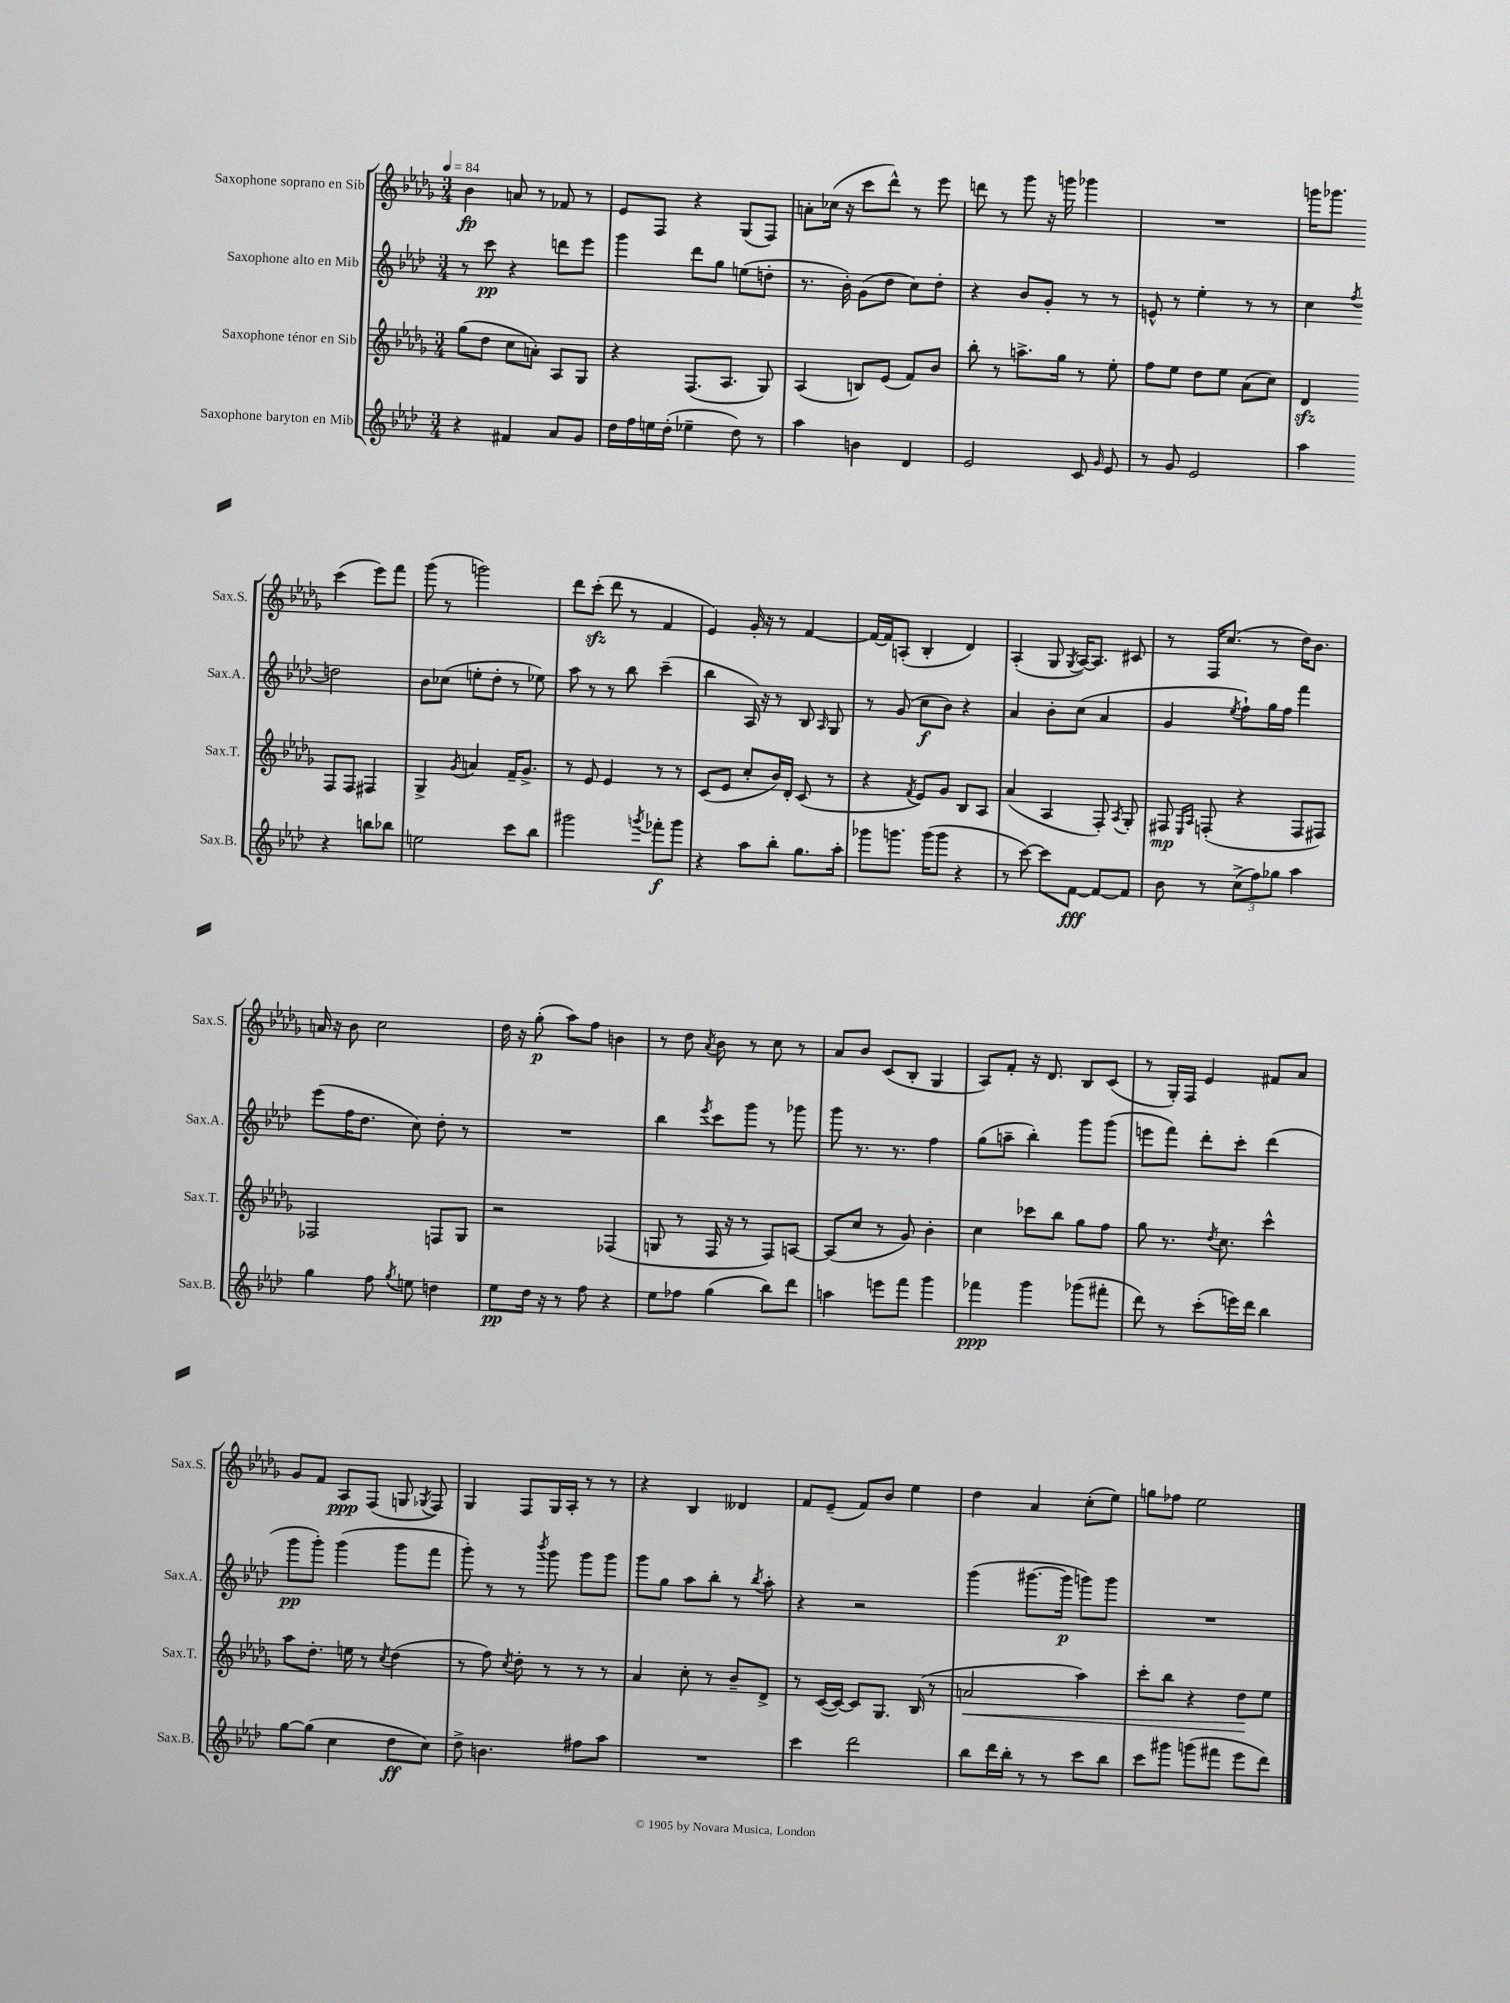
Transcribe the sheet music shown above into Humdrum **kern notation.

**kern	**kern	**kern	**kern
*staff4	*staff3	*staff2	*staff1
*clefG2	*clefG2	*clefG2	*clefG2
*k[b-e-a-d-]	*k[b-e-a-d-g-]	*k[b-e-a-d-]	*k[b-e-a-d-g-]
*M3/4	*M3/4	*M3/4	*M3/4
*MM84	*MM84	*MM84	*MM84
4r	(8gg-	8r	4b-
.	8dd-	8ccc	.
4f#	8cc	4r	8a
.	8a')	.	8r
8a-	8A-	8ddd	8f-
8g	8G-	8eee-	8r
=	=	=	=
16dd-	4r	4ggg	8e-
16ff	.	.	.
16ee	.	.	8F
(16dd-'	.	.	.
4ee-~	(8.F	8ddd-	4r
.	.	8gg	.
.	8.A-	.	.
8dd-)	.	(8ee	(8G-
8r	8G-)	8dd'	8F)
=	=	=	=
4aa-	(4A-	8.r	8a'
.	.	.	(16cc-
.	.	16b-')	16r
4b	8B)	(8g	8ccc
.	(8e-	8dd-	8ddd-^^)
4d-	8f)	8cc)	8r
.	8b-	8dd-'	8eee-
=	=	=	=
2e-	8bb-'	4r	8ddd
.	8r	.	8r
.	8.aa^	8b-	8ggg-
.	.	8g'	16r
.	16gg-	.	16ggg
8c	8r	8r	4ggg-
16qqg	.	.	.
8e-	8ee-'	8r	.
=	=	=	=
8r	8ff	8e^^	2.r
8g	8ee-	8r	.
2e-	8dd-	4ee-'	.
.	8ee-	.	.
.	(8a-	8r	.
.	8cc)	8r	.
=	=	=	=
4aa-	4d-	4cc	16ggg
.	.	.	8.ggg-
.	.	8qff	.
4r	8F	2dd	(4ccc
.	8F	.	.
8bb	4F#	.	8eee-)
8bb-	.	.	8fff
=	=	=	=
2ee	4G-^	8b-	(8ggg-
.	.	(8cc-	8r
.	8qg-	.	.
.	4a	8ee'	2ggg)
.	.	8dd-'	.
8ccc	16f~	8r	.
.	8.g-^	.	.
8bb-	.	8ee-)	.
=	=	=	=
2ggg#	8r	8aa-	8ddd-
.	8e-	8r	(8ccc'
.	4e-	8r	8ddd-
.	.	8bb-	8r
8qggg	.	.	.
8fff-'	8r	(4ccc~	4f
8ggg	8r	.	.
=	=	=	=
4r	(8c	4bb-	4e-)
.	8e-	.	.
8aa-	8cc'	16A-)	16g-'
.	.	16r	16r
8bb-'	16b-)	8r	8r
.	16d-'	.	.
8.gg	(8c	8B-	[4f
.	.	16qqA-	.
.	8r	8G	.
16aa-'	.	.	.
=	=	=	=
8ggg-	4r	8r	16f_
.	.	.	16f]
8.ggg	.	(8g	(8A'
.	8qf	.	.
.	8e-)	8cc	4B-'
(16ggg	.	.	.
8ggg	8g-	8b-)	.
4r	8B-	4r	4d-)
.	8A-	.	.
=	=	=	=
8r	(4a-	4a-	(4A-'
[8ccc)	.	.	.
8ccc]	4A-	8b-'	8G-
.	.	.	8qG-
[8f	.	(8cc	[16A-)
.	.	.	8.A-]
8f_	8F')	4a-	.
.	8qA-	.	.
8f]	8G-'	.	8c#
=	=	=	=
8b-	8F#	4g	8r
.	16qqE-	.	.
.	16qqA-	.	.
8r	(8F'	.	16F
.	.	.	(8.cc
.	.	8qee-	.
(12cc^	4r	8ff`)	.
12ff)	.	.	.
.	.	16gg	8r
12gg-	.	.	.
.	.	16ff	.
4aa-	8F	4fff	16dd-)
.	.	.	8.b-
.	8F#)	.	.
=	=	=	=
4gg	2F-	(8eee-	16a
.	.	.	16r
.	.	16ff	8b-
.	.	8.dd-	.
8ff	.	.	2cc
8qgg	.	.	.
8ee	.	8cc)	.
4dd	8F	8dd-'	.
.	8G-	8r	.
=	=	=	=
8ee-	2r	2.r	16dd-
.	.	.	16r
16dd-	.	.	(8gg-'
16r	.	.	.
8r	.	.	8aa-)
8ff	.	.	8ff
4r	(4F-	.	4b
=	=	=	=
8ee-	8G	4bb-	8r
8ff-	8r	.	8dd-
.	.	8qeee-	8qa-
(4gg	16F	8ccc	8b-
.	16r	.	.
.	8r	8ggg	8r
8bb-)	8F)	8r	8cc
8ddd-	[8A	8ggg-	8r
=	=	=	=
4aa	(8A]	8ggg	8a-
.	8cc	8.r	8b-
8eee	8r	.	(8c
.	.	8.r	.
8fff	8g-)	.	8B-'
4ggg	4b-'	4ff	4G-
=	=	=	=
4fff-	4cc	(8gg	8A-)
.	.	8aa~	8f'
4ggg	8ccc-	4bb-')	16r
.	.	.	8.d-
.	8bb-	.	.
(8ggg-	8gg-	8ggg	8B-
8fff#'	8ff	(8ggg	(8c
=	=	=	=
8ddd-)	8gg-	8eee	8r
8r	8.r	8fff)	16G-')
.	.	.	16F
(8ccc'	.	8ddd-'	4e-
.	8qdd-	.	.
.	8.cc	.	.
16eee)	.	8ccc'	.
16ddd-	.	.	.
4bb-	4ccc^^	(4ddd-	8f#
.	.	.	8a-
=	=	=	=
[8gg	8aa-	8ggg	8g-
(8gg]	8.dd-'	8ggg')	8f
4cc	.	(4ggg	8A-
.	16ee	.	.
.	8r	.	(8F
.	8qcc	.	.
8dd-	(4dd-	8ggg	8G
.	.	.	8qG-
8cc)	.	8fff	8F)
=	=	=	=
8dd-^	8r	8ggg')	4G-
4.b	8ff)	8r	.
.	8qcc	.	.
.	8dd-'	8r	8F
.	.	8qbbb-	.
.	8r	8ggg	16G-
.	.	.	16A-'
8ff#	8r	8ggg	8r
8aa-	8r	8ggg	8r
=	=	=	=
2.r	4a-	8ggg	4r
.	.	8gg	.
.	8cc'	8aa-	4B-
.	8r	8bb-'	.
.	8b-~	8r	4d--
.	.	8qbb-	.
.	8d-^	8aa-'	.
=	=	=	=
4ccc	8r	4r	8f
.	([16c	.	(8e-~
.	16c_)	.	.
2ddd-	8c]	2r	8f)
.	8.G-	.	8b-
.	.	.	4ee-
.	(16B-	.	.
.	8r	.	.
=	=	=	=
8bb-	2a	(4ggg	4dd-
16ddd-	.	.	.
16bb-'	.	.	.
8r	.	[8.ggg#	4a-
8r	.	.	.
.	.	16ggg#]	.
8ccc	4aa-)	8ggg)	(8cc'
8bb-	.	8ggg	8ee-)
=	=	=	=
8ccc	8ccc'	2.r	8gg
8ggg#	8bb-	.	8ff-
(8ggg	4r	.	2ee-
8fff#	.	.	.
8eee-	8dd-	.	.
8ddd-)	8ee-	.	.
==	==	==	==
*-	*-	*-	*-
